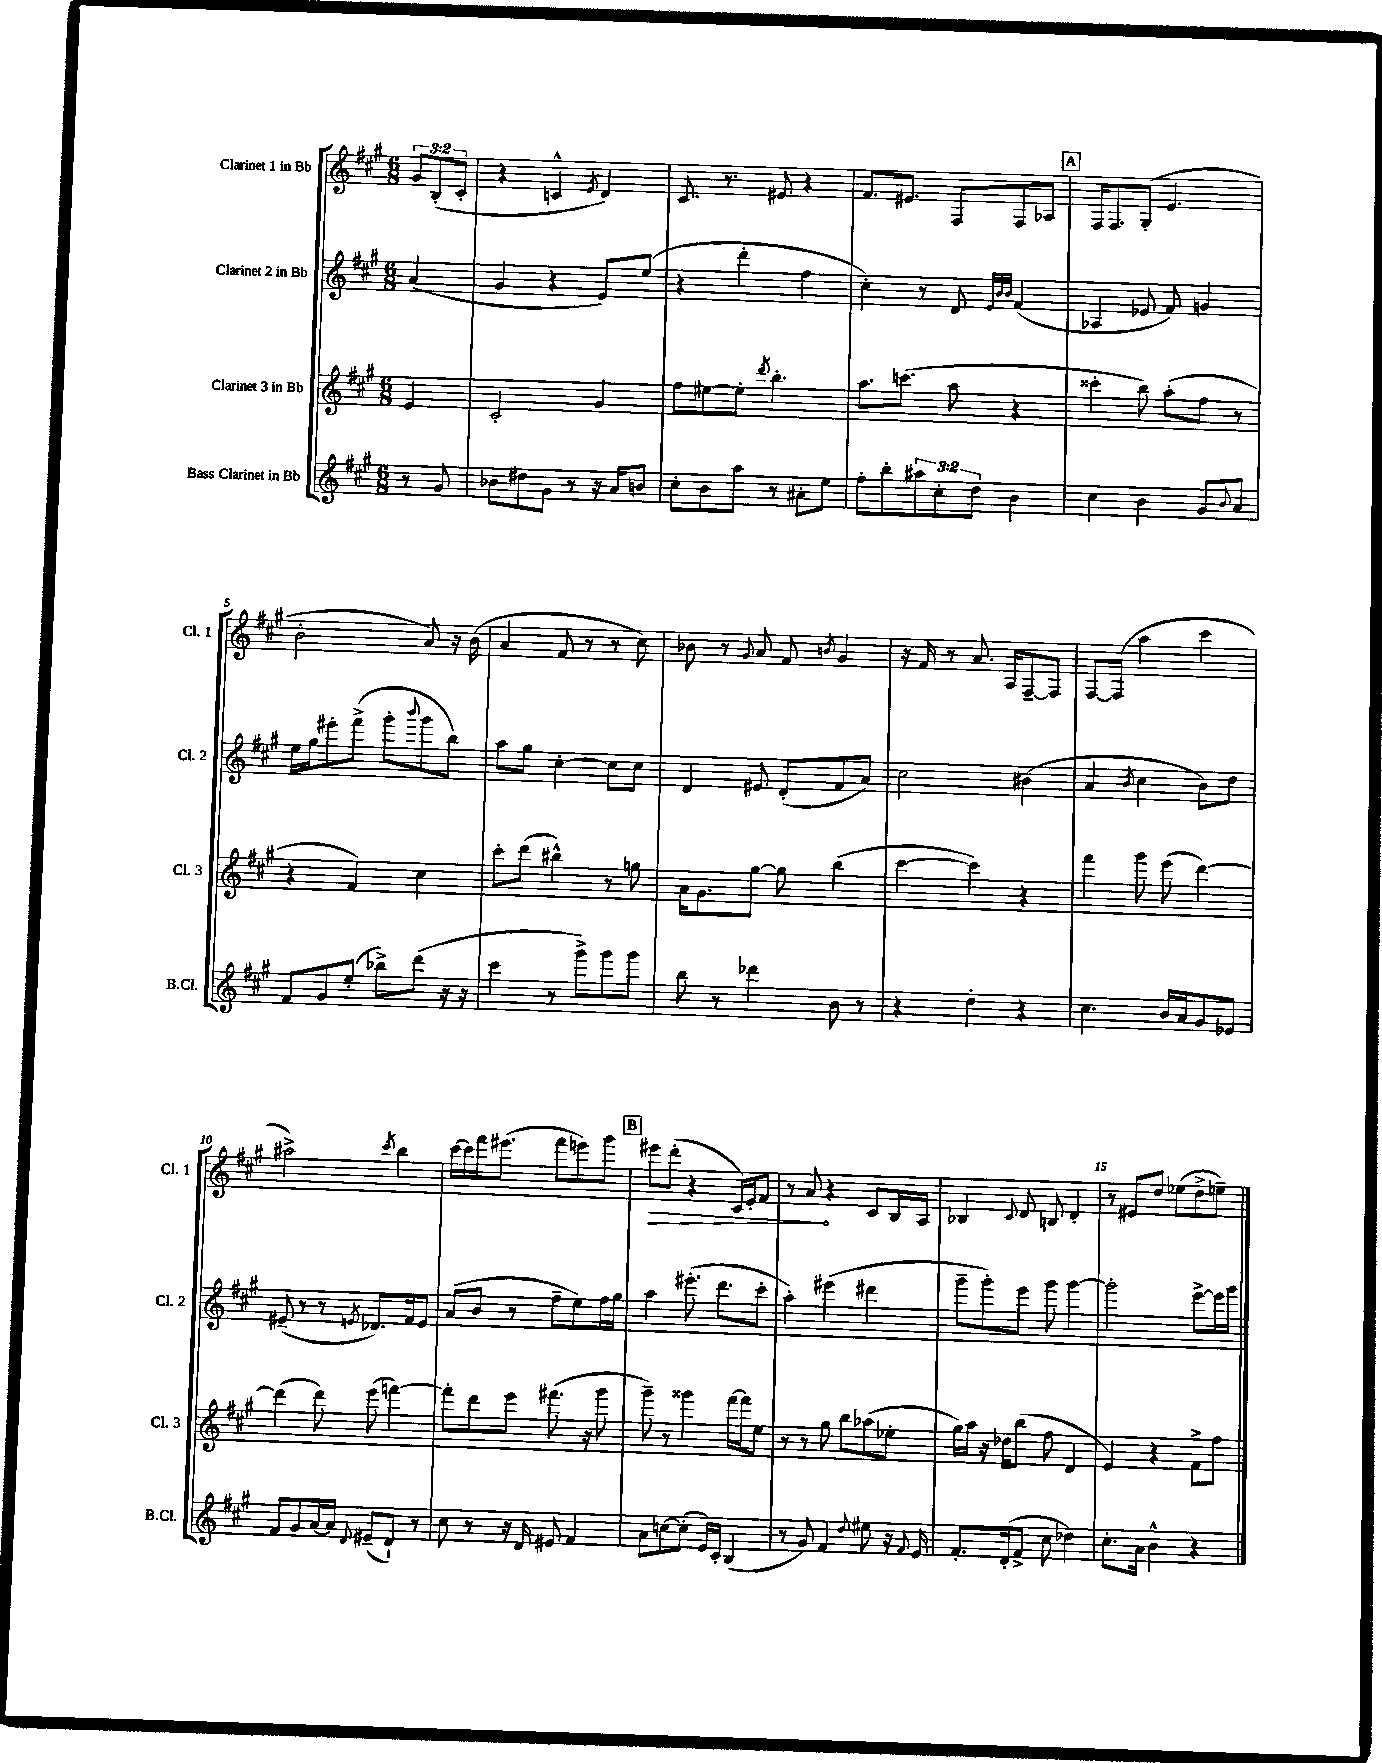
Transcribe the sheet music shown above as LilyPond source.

<<
\new StaffGroup <<
\new Staff = "s0" \with { instrumentName = "Clarinet 1 in Bb" shortInstrumentName = "Cl. 1" } {
    \clef treble \key a \major \numericTimeSignature \time 6/8 \override Staff.TupletNumber.text = #tuplet-number::calc-fraction-text \partial 4
    \tuplet 3/2 { gis'8 b8-.( cis'8-. } |
    r4 c'4-^ \acciaccatura { e'8 } d'4) |
    cis'8. r8. eis'8 r4 |
    fis'8. eis'8. fis8 fis8 aes8 |
    \mark \markup { \box "A" } fis16 fis8. gis8-.( e'4. |
    b'2-. a'8) r16 b'16( |
    a'4 fis'8 r8 r8 cis''8) |
    bes'8 r8 \appoggiatura { gis'8 } a'8 fis'8 \acciaccatura { b'8 } gis'4 |
    r16 fis'16 r8 a'8. a16 fis8~-- fis8 |
    fis8~ fis8( a''4 cis'''4 |
    ais''2->) \acciaccatura { cis'''8 } b''4 |
    cis'''16~ cis'''16 fis'''16 eis'''8.( fis'''8 e'''8) gis'''8 |
    \mark \markup { \box "B" } \once \override Hairpin.circled-tip = ##t eis'''8\> d'''8-.( r4 cis'16) e'16-. fis'8 |
    r8 a'8\! r4 cis'8 b16 a16 |
    bes4 \appoggiatura { cis'8 } d'8 b8 d'4-. |
    r8 eis'8 d''8 ees''8( d''8-> e''8--) \bar "|." |
}
\new Staff = "s1" \with { instrumentName = "Clarinet 2 in Bb" shortInstrumentName = "Cl. 2" } {
    \clef treble \key a \major \numericTimeSignature \time 6/8 \partial 4
    a'4( |
    gis'4 r4 e'8) e''8( |
    r4 d'''4-. fis''4 |
    cis''4-.) r8 d'8 \grace { e'32 b'32 b'32 } fis'4( |
    \mark \markup { \box "A" } aes4 ees'8 fis'8) g'4 |
    e''16 gis''16 eis'''8-. fis'''8->( gis'''8-. \appoggiatura { b'''8 } gis'''8 b''8) |
    a''8 gis''8 cis''4~-. cis''8 cis''8 |
    d'4 eis'8 d'8-.( fis'8 a'8) |
    cis''2 bis'4( |
    a'4 \acciaccatura { b'8 } cis''4 b'8) d''8 |
    eis'8--( r8 r8 \acciaccatura { e'8 } des'8.) fis'16 e'8 |
    a'8( b'8 r8 fis''8-- e''8) fis''16 gis''16 |
    \mark \markup { \box "B" } a''4 eis'''8.-.( d'''8. cis'''8-. |
    a''4-.) eis'''4( dis'''4 |
    gis'''8-- gis'''8-.) e'''8 gis'''8 gis'''4~ |
    gis'''2-. e'''8~-> e'''16 gis'''16 \bar "|." |
}
\new Staff = "s2" \with { instrumentName = "Clarinet 3 in Bb" shortInstrumentName = "Cl. 3" } {
    \clef treble \key a \major \numericTimeSignature \time 6/8 \partial 4
    e'4 |
    cis'2-. gis'4 |
    fis''8 eis''8~ eis''8-. \acciaccatura { d'''8 } b''4.-. |
    a''8. c'''8.( a''8 r4 |
    \mark \markup { \box "A" } cisis'''4-. b''8) a''8-.( fis''8 r8 |
    r4 fis'4) cis''4 |
    cis'''8-. d'''8( bis''4-^) r8 g''8 |
    a'16 gis'8. gis''8~ gis''8 b''4( |
    cis'''4~ cis'''4) r4 |
    fis'''4 gis'''8 e'''8( d'''4~) |
    d'''4( d'''8) e'''8( f'''4~) |
    f'''8-. d'''8 e'''8 fis'''8.( r16 gis'''8 |
    \mark \markup { \box "B" } gis'''8--) r8 gisis'''4 fis'''16~ fis'''16 e''8 |
    r8 r8 gis''8 b''8 aes''8( ees''8-. |
    gis''16) a''16 r16 des''16 b''8( fis''8 d'4 |
    e'4) r4 fis'8-> fis''8 \bar "|." |
}
\new Staff = "s3" \with { instrumentName = "Bass Clarinet in Bb" shortInstrumentName = "B.Cl." } {
    \clef treble \key a \major \numericTimeSignature \time 6/8 \override Staff.TupletNumber.text = #tuplet-number::calc-fraction-text \partial 4
    r8 gis'8 |
    bes'8 dis''8 gis'8 r8 r16 a'16 b'8 |
    cis''8-. b'8 a''8 r8 ais'8-. e''8 |
    fis''8-. b''8-. \tuplet 3/2 { ais''8 cis''8-. d''8 } b'4 |
    \mark \markup { \box "A" } cis''4 b'4 gis'8 \appoggiatura { b'8 } a'8 |
    fis'8 gis'8 e''8-.( bes''8->) d'''8( r16 r16 |
    cis'''4 r8 gis'''8->) gis'''8 gis'''8 |
    b''8 r8 des'''4 b'8 r8 |
    r4 d''4-. r4 |
    cis''4. b'16 a'16 gis'8 ees'8 |
    fis'8 gis'8 a'16~ a'16 \appoggiatura { d'8 } eis'8--( d'8-!) r8 |
    cis''8 r8 r16 d'16 eis'8 fis'4 |
    \mark \markup { \box "B" } a'8 c''8~ c''8-.( e'16) cis'16-. b4( |
    r8 gis'8) fis'4 \appoggiatura { d''8 } eis''8 r16 \appoggiatura { fis'8 } e'16 |
    fis'8.-. d'16-.( fis'8-> cis''8 des''4) |
    cis''8.-. a'16 b'4-^ r4 \bar "|." |
}
>>
>>
\layout { \context { \Score \override BarNumber.break-visibility = ##(#f #t #t) barNumberVisibility = #(every-nth-bar-number-visible 5) } }
